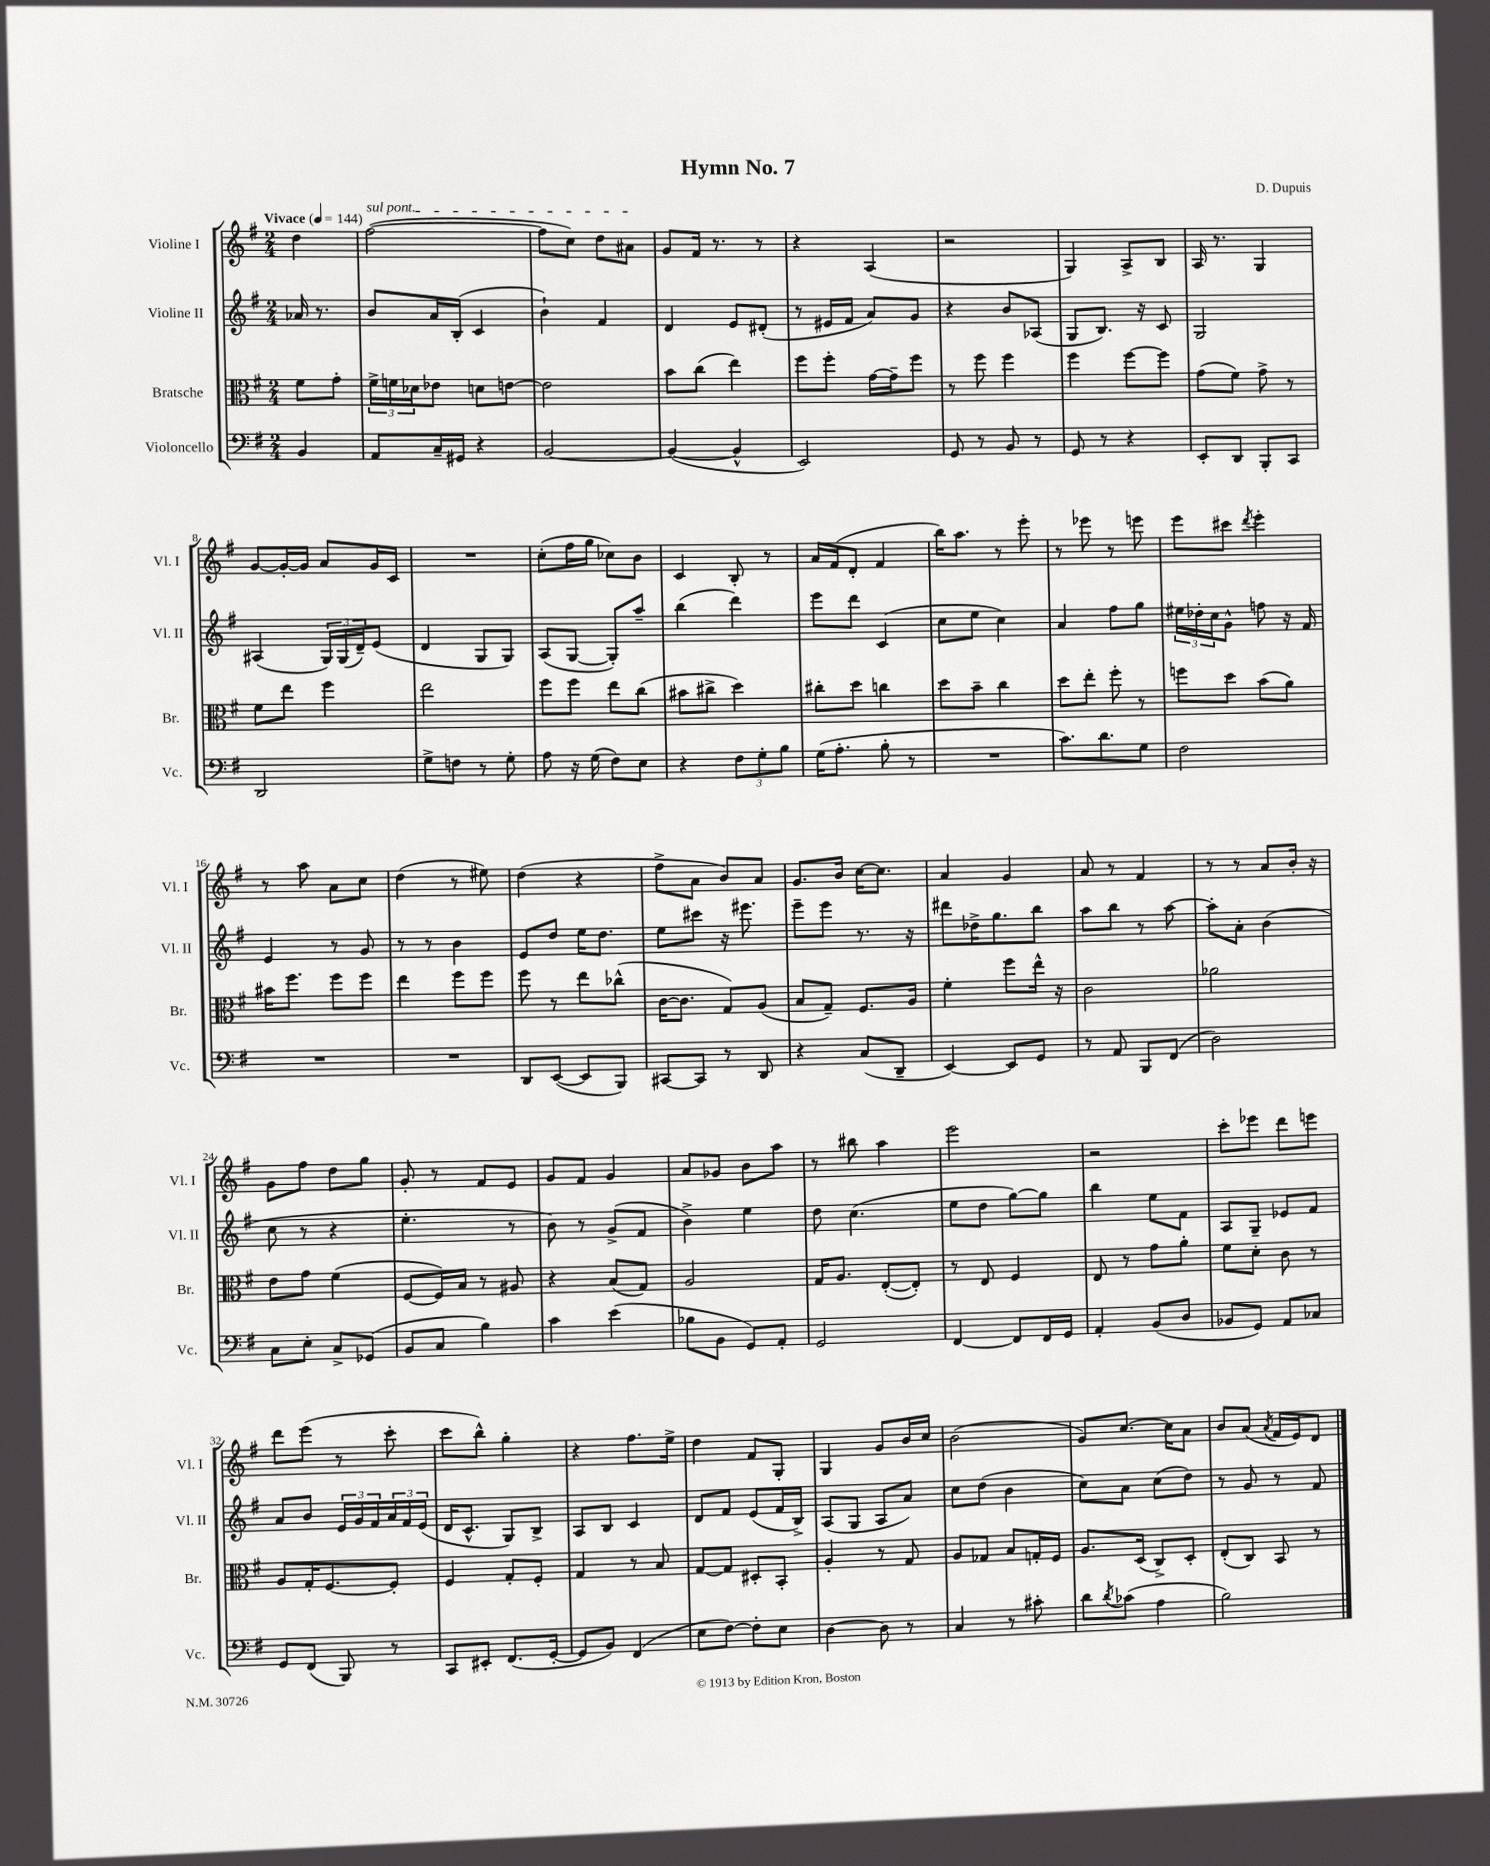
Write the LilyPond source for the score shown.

\header { title = "Hymn No. 7" composer = "D. Dupuis" }
<<
\new StaffGroup <<
\new Staff = "s0" \with { instrumentName = "Violine I" shortInstrumentName = "Vl. I" } {
    \clef treble \key g \major \numericTimeSignature \time 2/4 \partial 4 \tempo "Vivace" 4 = 144
    d''4 |
    \once \override TextSpanner.bound-details.left.text = \markup { \italic "sul pont." } fis''2~\startTextSpan( |
    fis''8 c''8) d''8 ais'8\stopTextSpan |
    g'8 fis'16 r8. r8 |
    r4 a4( |
    r2 |
    g4) a8-> b8 |
    a16 r8. g4 |
    g'8~ g'16~-. g'16 a'8 g'16 c'16 |
    R2 |
    c''8-.( fis''16 g''16 ces''8) b'8 |
    c'4 b8-. r8 |
    a'16 fis'16( d'8-. fis'4 |
    b''16) a''8. r8 e'''8-. |
    r8 ees'''8 r8 e'''8 |
    e'''8 cis'''8 \acciaccatura { d'''8 } e'''4-. |
    r8 a''8 a'8 c''8 |
    d''4( r8 eis''8) |
    d''4( r4 |
    fis''8-> a'8 b'8) a'8 |
    g'8. b'16 c''16~ c''8. |
    a'4 g'4 |
    a'8 r8 fis'4 |
    r8 r8 a'8 b'16-. r16 |
    g'8 fis''8 d''8 g''8 |
    g'8-. r8 fis'8 e'8 |
    g'8 fis'8 g'4 |
    a'8 ges'8 b'8 a''8 |
    r8 bis''8 a''4 |
    e'''2 |
    r2 |
    c'''8-. ees'''8 d'''8 e'''8 |
    d'''8 e'''8( r8 c'''8-. |
    c'''8 b''8-^) g''4-. |
    r4 fis''8. e''16-> |
    d''4 fis'8 g8-. |
    g4 g'8 b'16 c''16 |
    b'2( |
    g'8) c''8.~ c''16 a'8 |
    b'8 a'8( \acciaccatura { a'8 } fis'16 e'16) d'8 \bar "|." |
}
\new Staff = "s1" \with { instrumentName = "Violine II" shortInstrumentName = "Vl. II" } {
    \clef treble \key g \major \numericTimeSignature \time 2/4 \partial 4
    aes'16 r8. |
    b'8 a'16 b16-.( c'4 |
    b'4-!) fis'4 |
    d'4 e'8 dis'8-.( |
    r8 eis'16 fis'16 a'8) g'8 |
    r4 b'8 aes8( |
    g8 b8.) r16 c'8 |
    g2 |
    ais4( \tuplet 3/2 { g16) g16( d'16--) } e'8( |
    d'4 g8 g8) |
    a8( g8~ g8-.) a''8-- |
    b''4( d'''4) |
    e'''8 d'''8 c'4( |
    c''8 e''8 c''4) |
    a'4 fis''8 g''8 |
    \tuplet 3/2 { eis''16 des''16-. c''16 } g'8-^ f''8 r16 fis'16 |
    e'4 r8 g'8 |
    r8 r8 b'4 |
    e'8 d''8 e''16 d''8. |
    e''8 cis'''8 r16 eis'''8. |
    e'''8-- e'''8 r8. r16 |
    dis'''8 des''16-> g''8. b''8 |
    a''8 b''8 r8 a''8~ |
    a''8-. a'8-. b'4( |
    c''8 r8 r4 |
    e''4.-. r8 |
    b'8) r8 g'8->( fis'8 |
    b'4->) e''4 |
    d''8 c''4.( |
    e''8 d''8 g''8~) g''8 |
    b''4 e''8 fis'8 |
    a8 g8-- ees'8 fis'8 |
    a'8 b'8 \tuplet 3/2 { e'16 g'16 fis'16 } \tuplet 3/2 { a'16 fis'16 e'16( } |
    d'16 c'8.-^ g8) b8-> |
    a8 b8 c'4 |
    d'8 fis'8 e'8( fis'16 b16->) |
    a8( g8 a8 a'8) |
    c''8 d''8( b'4 |
    c''8) a'8 c''8( d''8) |
    r8 g'8 r8 fis'8 \bar "|." |
}
\new Staff = "s2" \with { instrumentName = "Bratsche" shortInstrumentName = "Br." } {
    \clef alto \key g \major \numericTimeSignature \time 2/4 \partial 4
    fis'8 g'8-. |
    \tuplet 3/2 { fis'16-> f'16 des'16 } ees'8 d'8 e'8~ |
    e'2 |
    b'8 c''8( e''4) |
    fis''8 fis''8-. g'16~ g'16-- fis''8 |
    r8 fis''8 fis''4 |
    fis''4 fis''8~ fis''8 |
    g'8( fis'8) g'8-> r8 |
    fis'8 e''8 fis''4 |
    e''2 |
    fis''8 fis''8 e''8 c''8( |
    bis'8 cis''8-> d''4) |
    cis''8-. d''8 c''4 |
    d''8 b'8-- c''4 |
    d''8 e''8-. fis''8-. r8 |
    f''8 d''8 b'8( a'8) |
    bis'16 fis''8. fis''8 fis''8 |
    e''4 fis''8 fis''8 |
    fis''8 r8 e''8 ces''8-^( |
    c'16~ c'8. g8) a8( |
    b8 g8--) fis8. a16 |
    fis'4-. fis''8 e''16-^ r16 |
    c'2 |
    aes'2 |
    e'8 g'8 fis'4( |
    fis8~ fis16) b16 r8 ais8 |
    r4 b8( g8) |
    a2 |
    g16 a8. e8~-.( e8-.) |
    r8 e8 fis4 |
    e8 r8 g'8 a'8-. |
    fis'8 d'8-. c'8 r8 |
    a8 g16-. fis8.~ fis8-. |
    fis4 g8-. fis8-. |
    g4 r8 b8 |
    g8~ g8 dis8-. b,8-. |
    a4-. r8 g8 |
    a8 ges8 b8 g16-. fis16 |
    a8. d16( c8->) d8-. |
    e8-.( c8) b,8 r8 \bar "|." |
}
\new Staff = "s3" \with { instrumentName = "Violoncello" shortInstrumentName = "Vc." } {
    \clef bass \key g \major \numericTimeSignature \time 2/4 \partial 4
    b,4 |
    a,8 c16-- gis,16 r4 |
    b,2~ |
    b,4~( b,4-^ |
    e,2) |
    g,8 r8 b,8 r8 |
    g,8 r8 r4 |
    e,8-. d,8 b,,8-. c,8 |
    d,2 |
    g8-> f8 r8 g8-. |
    a8 r16 g16( fis8) e8 |
    r4 \tuplet 3/2 { fis8 g8-. b8 } |
    g16( a8.-. b8-. r8 |
    R2 |
    c'8.) d'8. g8 |
    fis2 |
    R2 |
    R2 |
    d,8 e,8~( e,8 b,,8) |
    cis,8~ cis,8 r8 d,8 |
    r4 c8( d,8-- |
    e,4~) e,8 g,8 |
    r8 a,8 b,,8 fis,8( |
    d2) |
    c8 e8-. c8-> ges,8( |
    b,8 c8 b4) |
    c'4 e'4( |
    bes8 b,8 g,8) a,8-. |
    g,2 |
    fis,4~ fis,8 fis,16 g,16 |
    a,4-. b,8( d8 |
    bes,8 g,8) a,8 ces8 |
    g,8 fis,8( b,,8) r8 |
    c,8 eis,8-. fis,8.( g,16~-. |
    g,8 b,8) fis,4( |
    e8 fis8~) fis8-. e8 |
    d4~ d8 r8 |
    c4 r8 cis'8-. |
    d'8 \acciaccatura { d'8 } ces'8( a4 |
    b2) \bar "|." |
}
>>
>>
